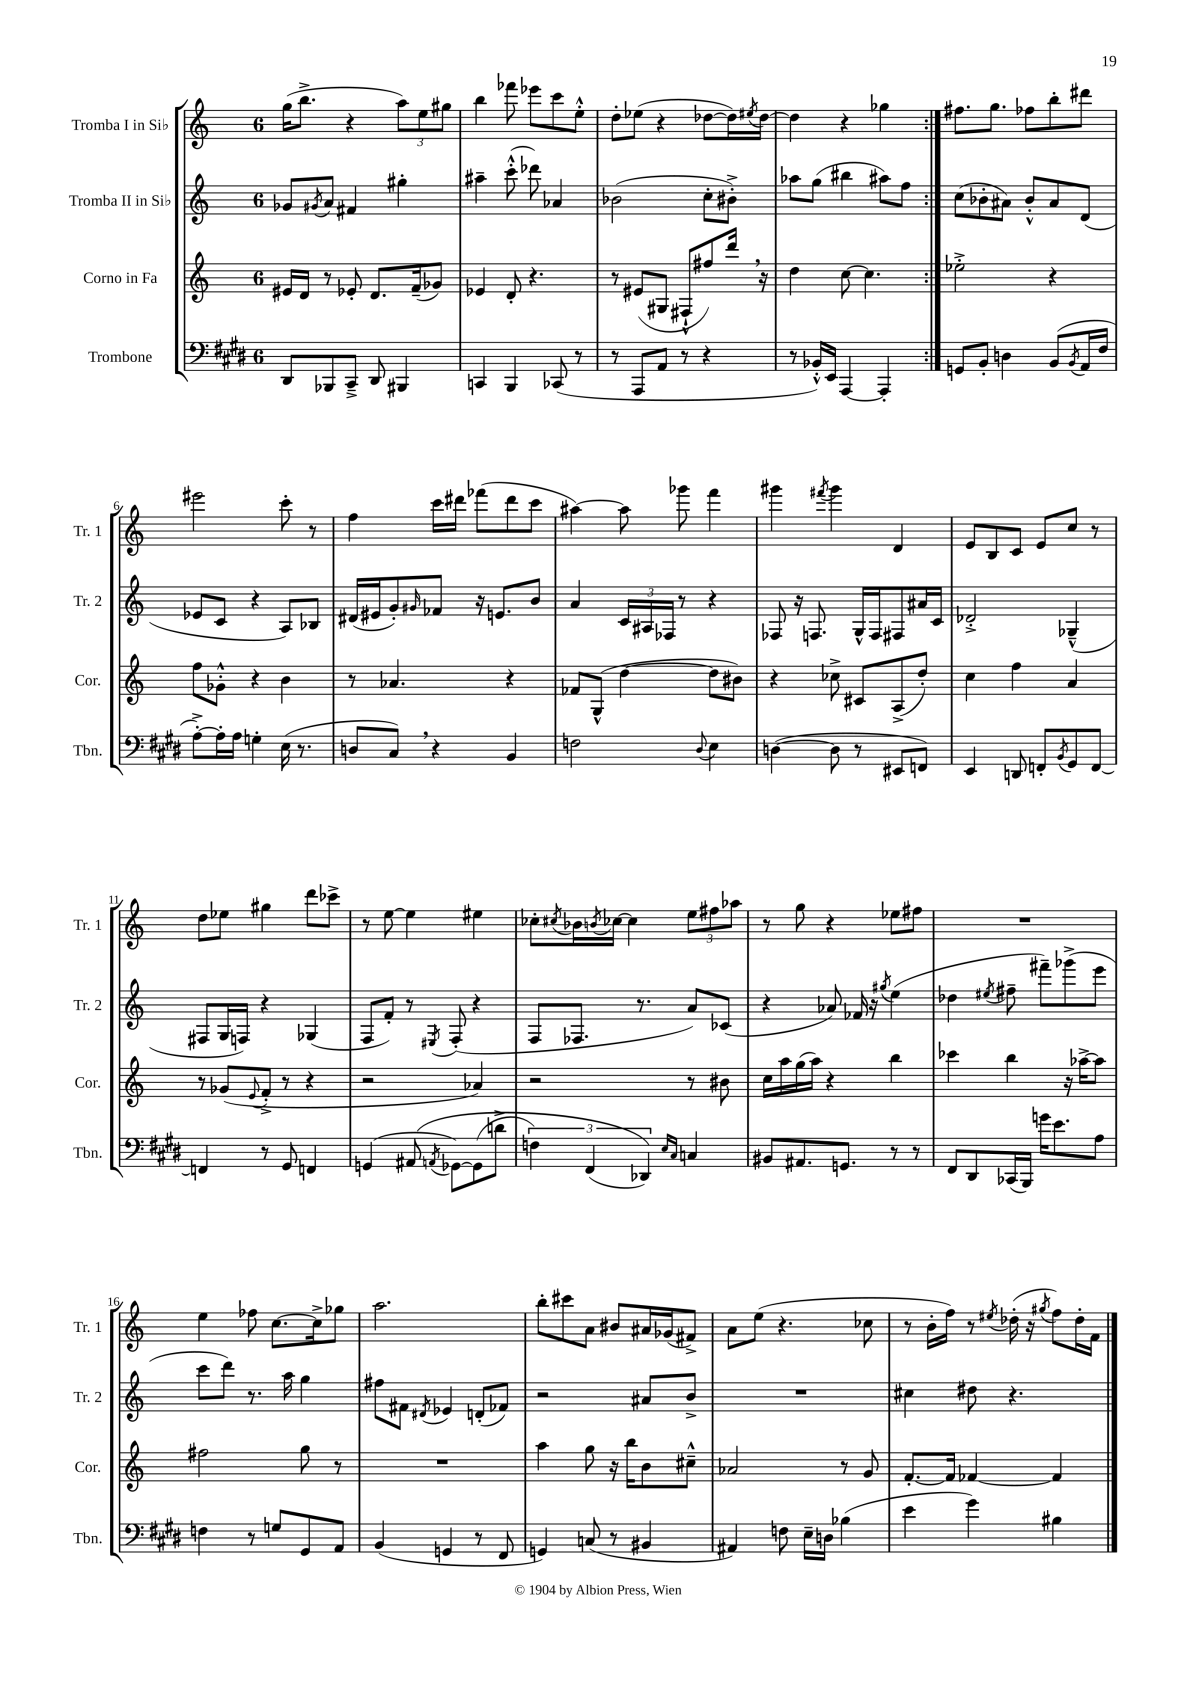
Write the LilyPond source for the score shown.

<<
\new StaffGroup <<
\new Staff = "s0" \with { instrumentName = "Tromba I in Sib" shortInstrumentName = "Tr. 1" } {
    \clef treble \key c \major \once \override Staff.TimeSignature.style = #'single-digit \time 6/8
    \repeat volta 2 { g''16( b''8.-> r4 \tuplet 3/2 { a''8) e''8 gis''8 } |
    b''4 fes'''8 ees'''8 c'''8 e''8-.-^ |
    d''8-. ees''8( r4 des''8~ des''16) \acciaccatura { eis''8 } des''16~ |
    des''4 r4 ges''4 | }
    fis''8. g''8. fes''8 b''8-. dis'''8 |
    eis'''2 c'''8-. r8 |
    f''4 c'''16 dis'''16 fes'''8( dis'''8 c'''8 |
    ais''4~) ais''8 ges'''8 f'''4 |
    gis'''4 \acciaccatura { fis'''8 } gis'''4 d'4 |
    e'8 b8 c'8 e'8 c''8 r8 |
    d''8 ees''8 gis''4 d'''8 ces'''8-> |
    r8 e''8~ e''4 eis''4 |
    ces''8-. \acciaccatura { cis''8 } bes'16 \acciaccatura { b'8 } ces''16~ ces''4 \tuplet 3/2 { e''8 fis''8 aes''8 } |
    r8 g''8 r4 ees''8 fis''8 |
    R2. |
    e''4 fes''8 c''8.~ c''16-> ges''8 |
    a''2. |
    b''8-. cis'''8 a'8 bis'8 ais'16 ges'16( fis'8->) |
    a'8 e''8( r4. ces''8 |
    r8 b'16-. f''16) r8 \acciaccatura { eis''8 } des''16-.( r16 \acciaccatura { gis''8 } f''8) des''16-. f'16 \bar "|." |
}
\new Staff = "s1" \with { instrumentName = "Tromba II in Sib" shortInstrumentName = "Tr. 2" } {
    \clef treble \key c \major \once \override Staff.TimeSignature.style = #'single-digit \time 6/8
    \repeat volta 2 { ges'8 \acciaccatura { gis'8 } a'8 fis'4 gis''4-. |
    ais''4-- c'''8-.-^( des'''8) aes'4 |
    bes'2( c''8-. bis'8-.->) |
    aes''8 g''8( bis''4 ais''8) f''8 | }
    c''8( bes'8-. ais'8) bes'8-.-^ ais'8 d'8( |
    ees'8 c'8 r4 a8) bes8 |
    dis'16( eis'16 g'8-.) \grace { gis'16 } fes'8 r16 e'8. b'8 |
    a'4 \tuplet 3/2 { c'16 ais16 fes16 } r8 r4 |
    fes8 r16 f8. g16-^ f16 fis8 ais'16 c'16 |
    des'2-.-> ges4---^( |
    fis8 g16 f16) r4 ges4( |
    f8 f'8-.) r8 \acciaccatura { eis8 } f8-.( r4 |
    f8 fes8. r8. a'8) ces'8( |
    r4 aes'8) fes'16 r16 \acciaccatura { gis''8 } e''4( |
    des''4 \acciaccatura { eis''8 } fis''8-- fis'''8--) ges'''8->( e'''8 |
    c'''8 d'''8) r8. a''16 g''4 |
    fis''8 fis'8 \acciaccatura { dis'8 } ees'4 d'8-.( fes'8) |
    r2 ais'8 b'8-> |
    R2. |
    cis''4 dis''8 r4. \bar "|." |
}
\new Staff = "s2" \with { instrumentName = "Corno in Fa" shortInstrumentName = "Cor." } {
    \clef treble \key c \major \once \override Staff.TimeSignature.style = #'single-digit \time 6/8
    \repeat volta 2 { eis'16 d'16 r8 ees'8-. d'8. f'16--( ges'8) |
    ees'4 d'8-. r4. |
    r8 eis'8( gis8 fis8-!-^ fis''8) d'''16 \breathe r16 |
    d''4 c''8~ c''4. | }
    ees''2-.-> r4 |
    f''8 ges'8-.-^ r4 b'4 |
    r8 aes'4. r4 |
    fes'8 g8-^( d''4~ d''8 bis'8) |
    r4 ces''8-> cis'8 a8->( d''8-.) |
    c''4 f''4 a'4 |
    r8 ges'8( \appoggiatura { e'8 } f'8-.-> r8 r4 |
    r2 aes'4) |
    r2 r8 bis'8 |
    c''16 a''16 g''16( a''16) r4 b''4 |
    ces'''4 b''4 r16 aes''16~-> aes''8 |
    fis''2 g''8 r8 |
    R2. |
    a''4 g''8 r16 b''16 b'8 cis''8---^ |
    aes'2 r8 g'8 |
    f'8.~-. f'16 fes'4~ fes'4 \bar "|." |
}
\new Staff = "s3" \with { instrumentName = "Trombone" shortInstrumentName = "Tbn." } {
    \clef bass \key e \major \once \override Staff.TimeSignature.style = #'single-digit \time 6/8
    \repeat volta 2 { dis,8 bes,,8 cis,8---> dis,8 bis,,4 |
    c,4 b,,4 ces,8( r8 |
    r8 a,,8 a,8 r8 r4 |
    r8 bes,16-.-^) e,16 a,,4~ a,,4-. | }
    g,8 b,8-. d4 b,8( \acciaccatura { b,8 } a,16 fis16 |
    a8~-.->) a16-. a16 g4-. e16( r8. |
    d8 cis8) \breathe r4 b,4 |
    f2 \appoggiatura { dis8 } e4 |
    d4~( d8 r8 eis,8 f,8) |
    e,4 d,8 f,8-. \acciaccatura { b,8 } gis,8 f,8~ |
    f,4 r8 gis,8 f,4 |
    g,4( ais,8\( \acciaccatura { a,8 } ges,8~) ges,8( d'8-> |
    \tuplet 3/2 { f4) fis,4( des,4)\) } \grace { e16 cis16 } c4 |
    bis,8 ais,8. g,8. r8 r8 |
    fis,8 dis,8 ces,16( b,,16) g'16 e'8. a8 |
    f4 r8 g8 gis,8 a,8 |
    b,4( g,4 r8 fis,8 |
    g,4) c8( r8 bis,4 |
    ais,4) f8 e16-- d16 bes4( |
    e'4 gis'4) bis4 \bar "|." |
}
>>
>>
